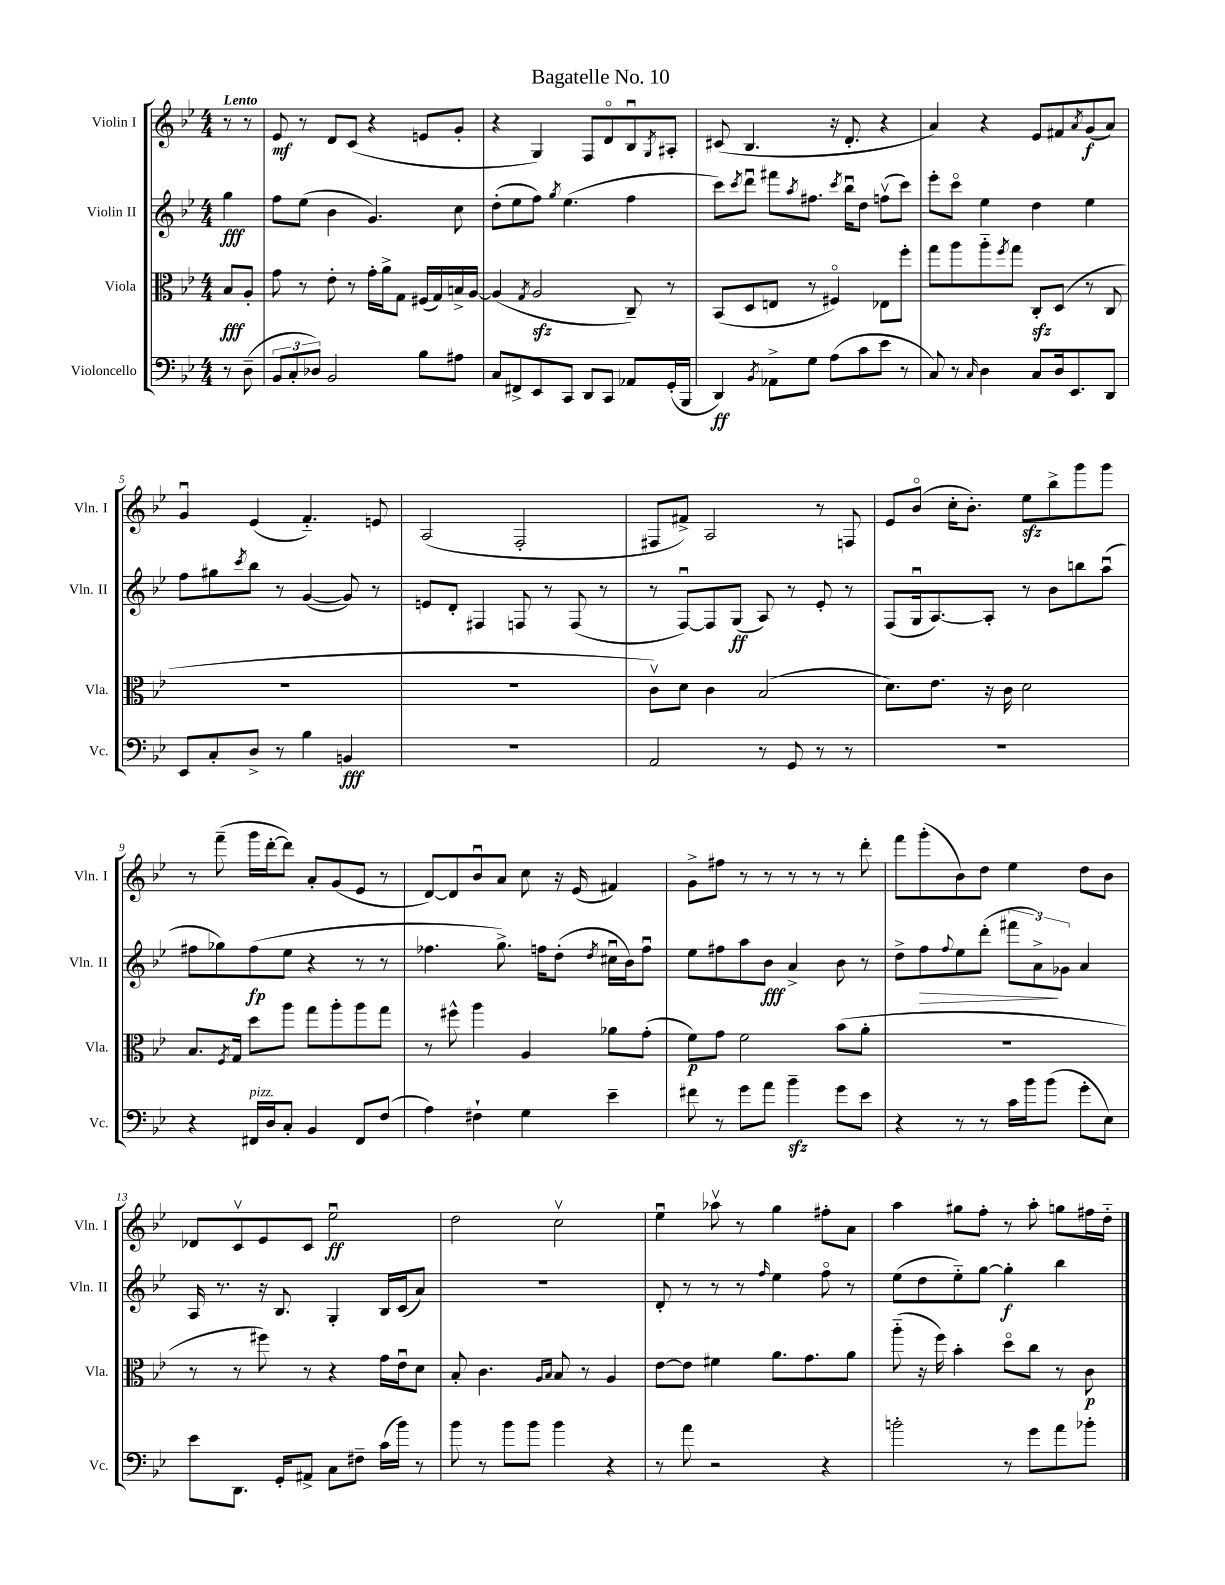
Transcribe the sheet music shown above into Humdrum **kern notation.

**kern	**dynam	**kern	**dynam	**kern	**dynam	**kern	**dynam
*part4	*part4	*part3	*part3	*part2	*part2	*part1	*part1
*staff4	*staff4	*staff3	*staff3	*staff2	*staff2	*staff1	*staff1
*I"Violoncello	*	*I"Viola	*	*I"Violin II	*	*I"Violin I	*
*I'Vc.	*	*I'Vla.	*	*I'Vln. II	*	*I'Vln. I	*
*clefF4	*	*clefC3	*	*clefG2	*	*clefG2	*
*k[b-e-]	*	*k[b-e-]	*	*k[b-e-]	*	*k[b-e-]	*
*M4/4	*	*M4/4	*	*M4/4	*	*M4/4	*
=	=	=	=	=	=	=	=
!	!	!	!	!	!	!LO:TX:a:B:t=Lento	!
8r	.	8B-/L	fff	4gg\	fff	8r	.
(8D~\	.	8A'/J	.	.	.	8r	.
=1	=1	=1	=1	=1	=1	=1	=1
12BB-/L	.	8g\	.	8ff\L	.	8e-/	mf
12C'/	.	.	.	.	.	.	.
.	.	8r	.	(8ee-\J	.	8r	.
12D-X/J)	.	.	.	.	.	.	.
2BB-/	.	8e-'\	.	4b-\	.	8d/L	.
.	.	8r	.	.	.	(8c/J	.
.	.	16g'\LL	.	4.g/)	.	4r	.
.	.	16a^\J	.	.	.	.	.
.	.	8G\J	.	.	.	.	.
8B-\L	.	(16F#X/LL	.	.	.	8en/L	.
.	.	16G/)	.	.	.	.	.
8A#X\J	.	16Bn^/	.	8cc\	.	8g'/J	.
.	.	[16A/JJ	.	.	.	.	.
=2	=2	=2	=2	=2	=2	=2	=2
8C/L	.	(4A/]	.	(8dd'\L	.	4r	.
8FF#X^/	.	.	.	8ee-\	.	.	.
.	.	8qG/	.	.	.	.	.
8EE-/	.	2Azz/	.	8ff\J)	.	4G/)	.
.	.	.	.	8qgg/	.	.	.
8CC/J	.	.	.	(4.ee-\	.	.	.
8DD/L	.	.	.	.	.	8F/L	.
8CC/J	.	.	.	.	.	8d/	.
8AA-X/L	.	8C~/)	.	4ff\	.	8B-u/	.
.	.	.	.	.	.	8qG/	.
(16GG'/L	.	8r	.	.	.	8A#X'/J	.
16BBB-/JJ	.	.	.	.	.	.	.
=3	=3	=3	=3	=3	=3	=3	=3
4DD/)	ff	(8BB-/L	.	8ccc\L)	.	(8c#X/	.
.	.	.	.	8qccc/	.	.	.
.	.	8D/	.	8dddu\J	.	4.B-/	.
8qBB-/	.	.	.	.	.	.	.
8AA-X^\L	.	8En/J	.	8fff#X\L	.	.	.
.	.	.	.	8qaa/	.	.	.
8G\J	.	8r	.	8.ff#X\J	.	.	.
(8A\L	.	4F#X/)	.	.	.	16r	.
.	.	.	.	8qccc/	.	.	.
.	.	.	.	16bb-u\KL	.	8.d'/	.
8c\	.	.	.	8dd\J	.	.	.
8e-\J	.	8E-X\L	.	(8ffnv\L	.	4r	.
8r	.	8ff'\J	.	8ccc\J)	.	.	.
=4	=4	=4	=4	=4	=4	=4	=4
8C/)	.	8gg\L	.	8eee-'\L	.	4a/)	.
8r	.	8aa\	.	8ccc\J	.	.	.
16qqC/	.	.	.	.	.	.	.
4D\	.	8aa\	.	4ee-\	.	4r	.
.	.	8qff/	.	.	.	.	.
.	.	8gg\J	.	.	.	.	.
8C/L	.	8Czz'/L	.	4dd\	.	8e-/L	.
16D/k	.	(8D/J	.	.	.	8f#X/	.
8.EE-/	.	.	.	.	.	.	.
.	.	.	.	.	.	8qa/	.
.	.	8r	.	4ee-\	.	(8g/	f
8DD/J	.	8C/	.	.	.	8a/J)	.
!!LO:LB:g=z
=5	=5	=5	=5	=5	=5	=5	=5
8EE-/L	.	1r	.	8ff\L	.	4gu/	.
8C'/	.	.	.	8gg#X\	.	.	.
.	.	.	.	8qccc/	.	.	.
8D^/J	.	.	.	8bb-\J	.	(4e-/	.
8r	.	.	.	8r	.	.	.
4B-\	.	.	.	([4g/	.	4.f/)	.
4BBn/	fff	.	.	8g/])	.	.	.
.	.	.	.	8r	.	8en/	.
=6	=6	=6	=6	=6	=6	=6	=6
1r	.	1r	.	8en/L	.	(2A/	.
.	.	.	.	8d'/J	.	.	.
.	.	.	.	4F#X/	.	.	.
.	.	.	.	8Fn/	.	2F'/	.
.	.	.	.	8r	.	.	.
.	.	.	.	(8F/	.	.	.
.	.	.	.	8r	.	.	.
=7	=7	=7	=7	=7	=7	=7	=7
2AA/	.	8cv\L)	.	8r	.	8F#X/L	.
.	.	8d\J	.	[8Fu/L)	.	8f#X^/J)	.
.	.	4c\	.	8F/]	.	2A/	.
.	.	.	.	(8G/J	ff	.	.
8r	.	(2B-/	.	8A/)	.	.	.
8GG/	.	.	.	8r	.	.	.
8r	.	.	.	8e-'/	.	8r	.
8r	.	.	.	8r	.	8Fn/	.
=8	=8	=8	=8	=8	=8	=8	=8
1r	.	8.d\L)	.	(8F/L	.	8e-/L	.
.	.	.	.	16Gu/k	.	(8b-/J	.
.	.	8.e-\J	.	[8.A/)	.	.	.
.	.	.	.	.	.	16cc'\KL	.
.	.	.	.	.	.	8.b-'\J)	.
.	.	16r	.	8A'/J]	.	.	.
.	.	16c\	.	.	.	.	.
.	.	2d\	.	8r	.	8ee-zz\L	.
.	.	.	.	8b-\L	.	8bb-^\	.
.	.	.	.	8bbn\	.	8ggg\	.
.	.	.	.	(8aau\J	.	8ggg\J	.
!!LO:LB:g=z
=9	=9	=9	=9	=9	=9	=9	=9
4r	.	8.B-/L	.	8ff#X\L	.	8r	.
.	.	.	.	8gg-X\)	.	(8fff~\	.
.	.	8qF/	.	.	.	.	.
.	.	16G/Jk	.	.	.	.	.
!LO:TX:a:i:t=pizz.	!	!	!	!	!	!	!
16FF#X/LL	.	8dd\L	.	(8ff#\	fp	16ggg\LL	.
16D/J	.	.	.	.	.	[16ddd'\J	.
8C'/J	.	8aa\J	.	8ee-\J	.	8ddd\J])	.
4BB-/	.	8gg\L	.	4r	.	8a'/L	.
.	.	8aa'\	.	.	.	(8g/	.
8FF#/L	.	8aa\	.	8r	.	8e-/J	.
(8F/J	.	8gg\J	.	8r	.	8r	.
=10	=10	=10	=10	=10	=10	=10	=10
4A\)	.	8r	.	4.ff-X\	.	[8d/L)	.
.	.	8ff#X^^\	.	.	.	8d/]	.
4F#X`\	.	4aa\	.	.	.	8b-u/	.
.	.	.	.	8.gg^\)	.	8a/J	.
4G\	.	4A/	.	.	.	8cc\	.
.	.	.	.	16ffn\KL	.	.	.
.	.	.	.	(8dd'\J	.	16r	.
.	.	.	.	.	.	(16e-/	.
.	.	.	.	8qdd/	.	.	.
4e-~\	.	8a-X\L	.	16cc#Xu\LL	.	4f#X/)	.
.	.	.	.	16b-\J)	.	.	.
.	.	(8g'\J	.	8ffu\J	.	.	.
=11	=11	=11	=11	=11	=11	=11	=11
8f#X\	.	8f\L)	p	8ee-\L	.	8g^\L	.
8r	.	8g\J	.	8ff#X\	.	8ff#X\J	.
8g\L	.	2f\	.	8aa\	.	8r	.
8a\J	.	.	.	8b-\J	fff	8r	.
4b-zz~\	.	.	.	4a^/	.	8r	.
.	.	.	.	.	.	8r	.
8g\L	.	(8b-\L	.	8b-\	.	8r	.
8e-\J	.	8a'\J	.	8r	.	8ddd'\	.
=12	=12	=12	=12	=12	=12	=12	=12
4r	.	1r	.	8dd^\L	.	8fff\L	.
!	!	!	!	!	!LO:HP:b	!	!
.	.	.	.	8ff\	>	(8ggg'\	.
.	.	.	.	8qqff/	.	.	.
8r	.	.	.	8ee-\	.	8b-\)	.
8r	.	.	.	(8ddd'\J	.	8dd\J	.
16c\LL	.	.	.	12fff#X\L	.	4ee-\	.
16b-\J	.	.	.	.	.	.	.
.	.	.	.	12a^\)	.	.	.
(8b-\J	.	.	.	.	.	.	.
.	.	.	.	12g-X\J	]	.	.
8g'\L	.	.	.	4a/	.	8dd\L	.
8E-\J)	.	.	.	.	.	8b-\J	.
!!LO:LB:g=z
=13	=13	=13	=13	=13	=13	=13	=13
8e-\L	.	8r	.	16A/	.	8d-X/L	.
.	.	.	.	8.r	.	.	.
8.DD\J	.	8r	.	.	.	8cv/	.
.	.	8ff#X\)	.	16r	.	8e-/	.
16GG'/KL	.	.	.	8.B-/	.	.	.
8AA#X^/J	.	8r	.	.	.	8c/J	.
8C\L	.	4r	.	4G'/	.	2ee-u\	ff
8F#X~\J	.	.	.	.	.	.	.
(16c\LL	.	16g\LL	.	16B-/LL	.	.	.
16b-\JJ)	.	16e-u\J	.	(16c/J	.	.	.
8r	.	8d\J	.	8a/J)	.	.	.
=14	=14	=14	=14	=14	=14	=14	=14
8b-\	.	8B-'/	.	1r	.	2dd\	.
8r	.	4.c\	.	.	.	.	.
8b-\L	.	.	.	.	.	.	.
8b-\J	.	.	.	.	.	.	.
.	.	16qqA/LL	.	.	.	.	.
.	.	16qqB-/JJ	.	.	.	.	.
4b-\	.	8B-/	.	.	.	2ccv\	.
.	.	8r	.	.	.	.	.
4r	.	4A/	.	.	.	.	.
=15	=15	=15	=15	=15	=15	=15	=15
8r	.	[8e-\L	.	8d'/	.	4ee-u\	.
8a\	.	8e-\J]	.	8r	.	.	.
2r	.	4f#X\	.	8r	.	8aa-Xv\	.
.	.	.	.	8r	.	8r	.
.	.	.	.	16qqff/	.	.	.
.	.	8.a\L	.	4ee-\	.	4gg\	.
.	.	8.g\	.	.	.	.	.
4r	.	.	.	8ff\	.	8ff#X'\L	.
.	.	8a\J	.	8r	.	8a\J	.
=16	=16	=16	=16	=16	=16	=16	=16
2bn'\	.	(8aa\	.	(8ee-\L	.	4aa\	.
.	.	16r	.	8dd\	.	.	.
.	.	16ff\)	.	.	.	.	.
.	.	4b-'\	.	8ee-\)	.	8gg#X\L	.
.	.	.	.	[8gg\J	.	8ff'\J	.
8r	.	8dd\L	.	4gg'\]	f	8r	.
8g\L	.	8cc\J	.	.	.	8aa'\	.
8a\	.	8r	.	4bb-\	.	8ggn\L	.
8b-X'\J	.	8c\	p	.	.	16ff#X\L	.
.	.	.	.	.	.	16dd\JJ	.
==	==	==	==	==	==	==	==
*-	*-	*-	*-	*-	*-	*-	*-
